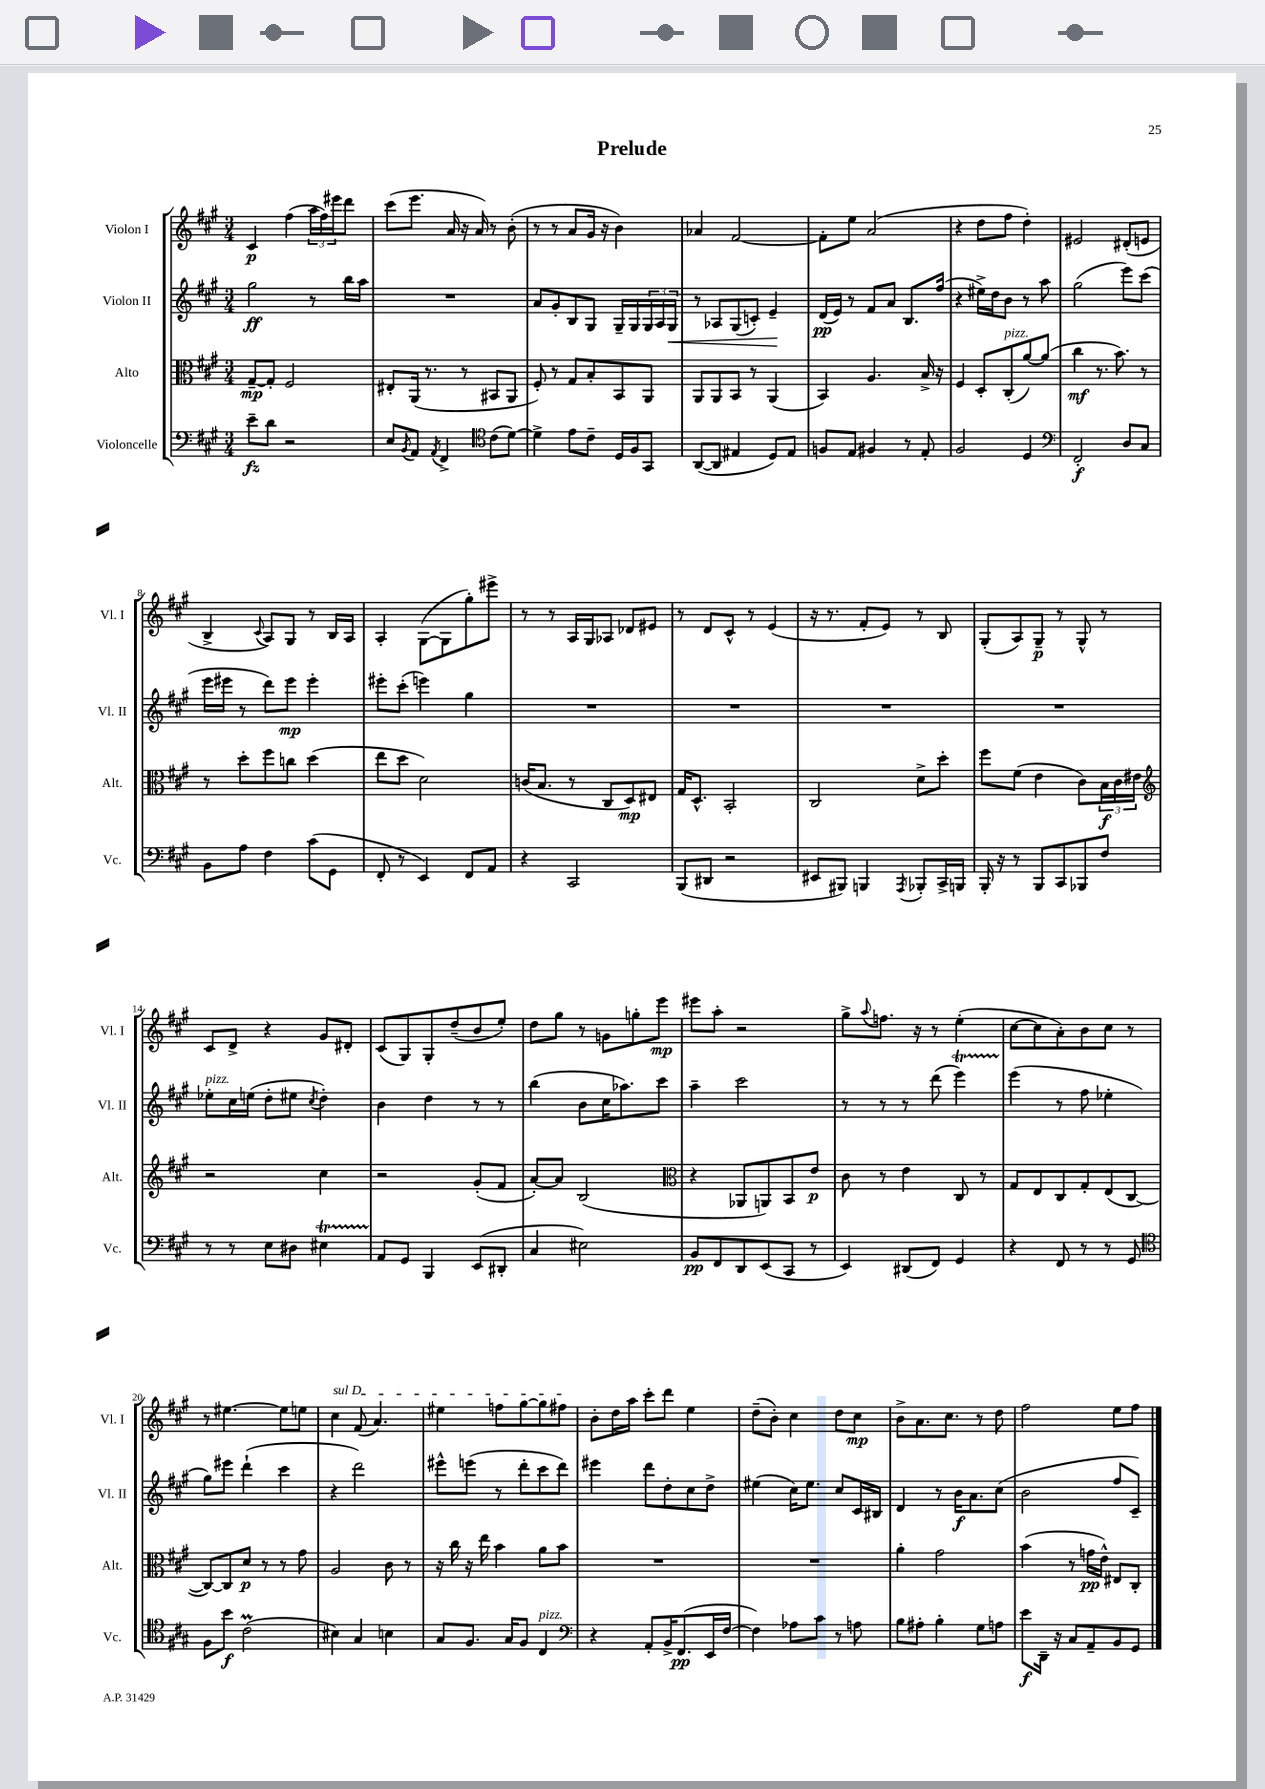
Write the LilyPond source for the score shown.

\header { title = "Prelude" }
<<
\new StaffGroup <<
\new Staff = "s0" \with { instrumentName = "Violon I" shortInstrumentName = "Vl. I" } {
    \clef treble \key a \major \numericTimeSignature \time 3/4
    cis'4\p fis''4( \tuplet 3/2 { a''16 fis''16) eis'''16 } d'''8 |
    cis'''8( e'''8. a'16 r16 a'16) r8 b'8-.( |
    r8 r8 a'8 gis'16 r16 b'4) |
    aes'4 fis'2~ |
    fis'8-. e''8 a'2( |
    r4 d''8 fis''8 d''4-.) |
    eis'2 dis'8-.( e'8 |
    b4-> \appoggiatura { cis'8 } a8) gis8 r8 b16 a16 |
    a4-. gis8~( gis8 gis''8-.) eis'''8-> |
    r8 r8 a16 gis16 aes8 des'8 eis'8 |
    r8 d'8 cis'8-^ r8 e'4( |
    r16 r8. fis'8-. e'8) r8 b8 |
    gis8-.( a8) gis8--\p r8 gis8-^ r8 |
    cis'8 d'8-> r4 gis'8 dis'8-. |
    cis'8( gis8) gis8-. d''8--( b'8 e''8-.) |
    d''8 gis''8 r8 g'8 g''8-. e'''8\mp |
    eis'''8 a''8-. r2 |
    gis''8-> \appoggiatura { a''8 } f''8. r16 r8 e''4-.( |
    cis''8~ cis''8 a'8-.) b'8 cis''8 r8 |
    r8 eis''4.~ eis''8 e''8 |
    \once \override TextSpanner.bound-details.left.text = \markup { \italic "sul D" } cis''4\startTextSpan fis'8( a'4.) |
    eis''4 f''8 gis''8~ gis''8 fis''8\stopTextSpan |
    b'8-. d''16 a''16 cis'''8-. d'''8 e''4 |
    d''8--( b'8-.) cis''4 d''8 cis''8\mp |
    b'8-> a'8. cis''8. r8 d''8 |
    fis''2 e''8 fis''8 \bar "|." |
}
\new Staff = "s1" \with { instrumentName = "Violon II" shortInstrumentName = "Vl. II" } {
    \clef treble \key a \major \numericTimeSignature \time 3/4
    gis''2\ff r8 b''16 a''16 |
    R2. |
    a'8 gis'8-. b8 gis8 gis16-- gis16 \tuplet 3/2 { gis16 a16 gis16\< } |
    r8 aes8 gis8( c'8-.) e'4--\! |
    d'16\pp( e'16) r8 fis'8 a'8 b8. fis''16( |
    r4 eis''16->) d''16 b'8 r8 a''8 |
    gis''2( e'''8) cis'''8( |
    e'''16 eis'''16 r8 d'''8) eis'''8\mp eis'''4-. |
    eis'''8-. cis'''8-.( e'''4) gis''4 |
    R2. |
    R2. |
    R2. |
    R2. |
    ees''8-.^\markup { \italic "pizz." } cis''16 e''16( d''8-. eis''8 \acciaccatura { cis''8 } d''4-.) |
    b'4 d''4 r8 r8 |
    b''4( b'8 cis''16 aes''8.) cis'''8 |
    a''4-- cis'''2 |
    r8 r8 r8 d'''8( e'''4\startTrillSpan) |
    e'''4\stopTrillSpan( r8 fis''8 ees''4-. |
    gis''8) eis'''8 d'''4-!( cis'''4 |
    r4 d'''2) |
    eis'''8-^ e'''8( r8 d'''8-. cis'''8 d'''8) |
    eis'''4 d'''8 d''8-. cis''8 d''8-> |
    eis''4( cis''16) eis''8. cis''8 cis'16 bis16 |
    d'4 r8 b'16\f a'8. cis''8( |
    b'2 fis''8 cis'8--) \bar "|." |
}
\new Staff = "s2" \with { instrumentName = "Alto" shortInstrumentName = "Alt." } {
    \clef alto \key a \major \numericTimeSignature \time 3/4
    gis8~--\mp gis8-. fis2 |
    eis8-. a,16( r8. r8 bis,8 a,8 |
    fis8-.) r8 gis8 b8-. b,8 a,8 |
    a,8 a,8 b,8 r8 a,4( |
    b,4) a4. b16-> r16 |
    fis4 d8-. cis8-.^\markup { \italic "pizz." }( a'8~) a'8( |
    cis''4\mf r8. b'8.) r8 |
    r8 d''8-. fis''8 c''8 d''4( |
    e''8 d''8 d'2) |
    c'16( b8. r8 cis8 d8\mp) eis8 |
    gis16 d8.-^ b,2-. |
    cis2 d'8-> d''8-. |
    fis''8 fis'8( e'4 cis'8) \tuplet 3/2 { b16\f cis'16 eis'16 } |
    \clef treble r2 cis''4 |
    r2 gis'8-.( fis'8 |
    a'8~-.) a'8 b2( |
    \clef alto r4 aes,8 a,8) b,8 e'8\p |
    cis'8 r8 e'4 cis8 r8 |
    gis8 e8 cis8 gis8-. e8( cis8~ |
    cis8~) cis8 d'8\p r8 r8 gis'8 |
    a2 cis'8 r8 |
    r16 cis''16 r16 e''16 b'4 a'8 b'8 |
    R2. |
    R2. |
    a'4-. gis'2 |
    b'4( r8 g'16\pp e'16-^) eis8 cis8-. \bar "|." |
}
\new Staff = "s3" \with { instrumentName = "Violoncelle" shortInstrumentName = "Vc." } {
    \clef bass \key a \major \numericTimeSignature \time 3/4
    e'8--\fz d'8 r2 |
    e8 \acciaccatura { b,8 } a,8 \acciaccatura { a,8 } fis,4-> \clef tenor cis'8( d'8~) |
    d'4-> e'8 cis'8-- d16 fis16 gis,8 |
    a,8~( a,8 eis4 d8) eis8 |
    f8 e8 fis4 r8 e8-. |
    fis2 d4 |
    \clef bass fis,2-.\f d8 cis8 |
    b,8 a8 fis4 cis'8( gis,8 |
    fis,8-. r8 e,4) fis,8 a,8 |
    r4 cis,2 |
    b,,8( dis,8 r2 |
    eis,8 bis,,8) b,,4 \acciaccatura { a,,8 } bes,,8-. cis,16-> b,,16 |
    b,,16-. r16 r8 b,,8 cis,8 bes,,8 fis8 |
    r8 r8 e8 dis8 eis4\startTrillSpan |
    a,8\stopTrillSpan gis,8 b,,4 e,8( dis,8-. |
    cis4 eis2) |
    b,8\pp fis,8 d,8 e,8( cis,8 r8 |
    e,4) dis,8( fis,8) gis,4 |
    r4 fis,8 r8 r8 gis,8 |
    \clef tenor fis8 b'8\f cis'2\prall( |
    bis4) gis4 b4 |
    gis8 fis8. gis16 fis8 cis4^\markup { \italic "pizz." } |
    \clef bass r4 a,8-. b,16-> fis,8.\pp( e,16 fis16~ |
    fis4) aes8 cis'8 r8 a8 |
    b8 ais8-. b4-. gis8 a8 |
    e'8\f d,16-- r16 cis8 a,8-- b,8 gis,8 \bar "|." |
}
>>
>>
